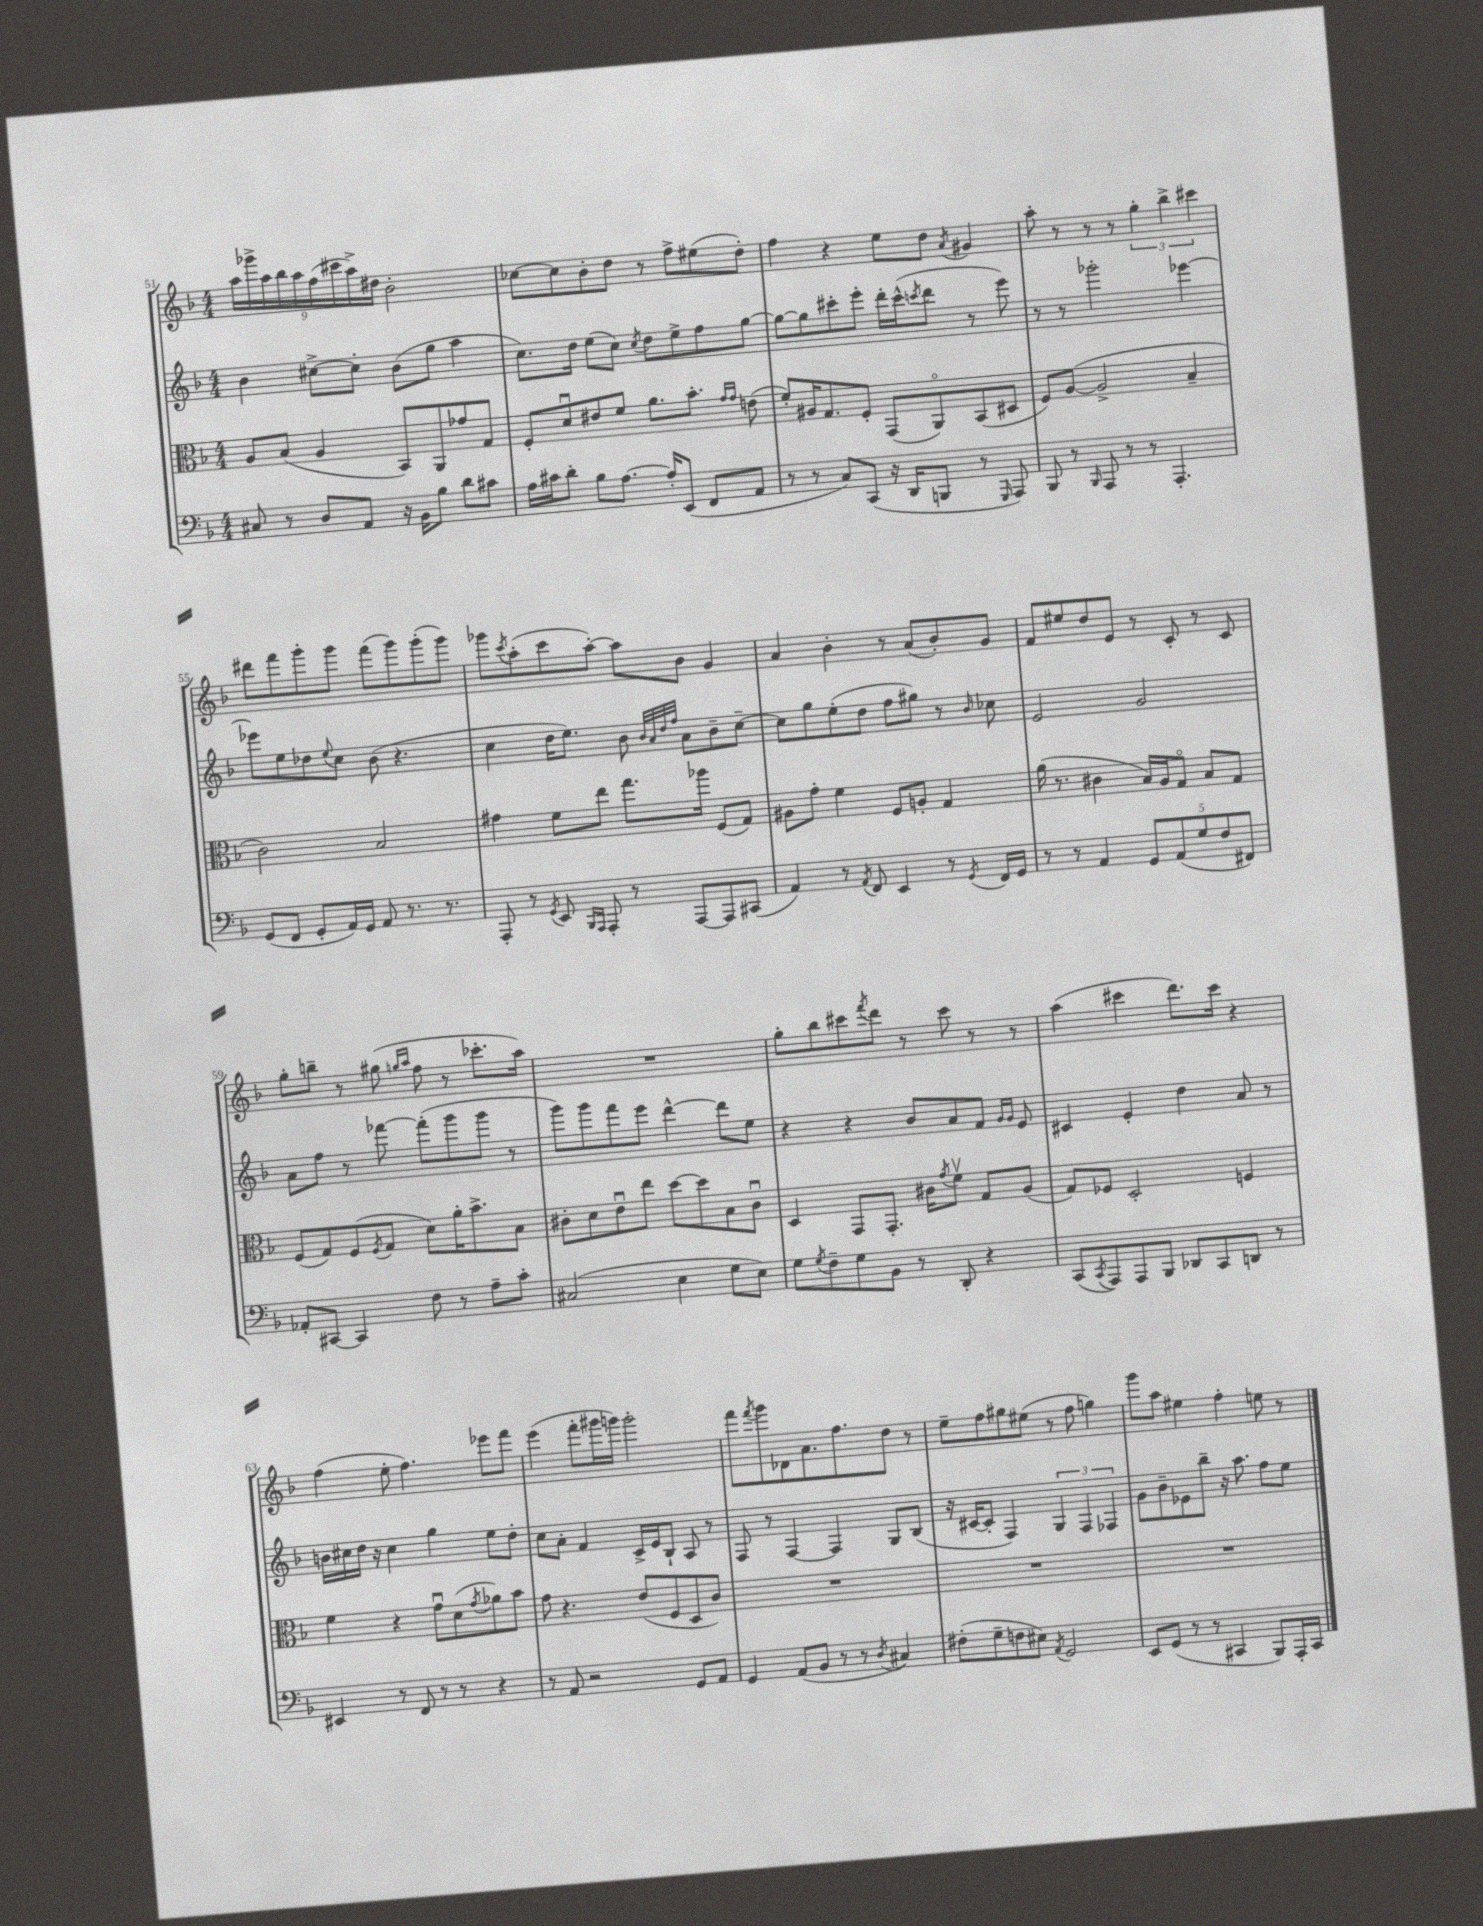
<<
\new StaffGroup <<
\new Staff = "s0" {
    \clef treble \key f \major \numericTimeSignature \time 4/4
    \tuplet 9/8 { a''16 ges'''16-> a''16 bes''16 a''16 f''16( cis'''16 a''16->) dis''16 } bes'2-. |
    ces''8~ ces''8 bes'8-. d''8 r8 f''8-> eis''8( d''8-.) |
    f''4 r4 e''8 d''8 \acciaccatura { a'8 } gis'4 |
    a''8-. r8 r8 r8 \tuplet 3/2 { g''4-. bes''4-> cis'''4 } |
    dis'''8 f'''8 g'''8-. g'''8 f'''8( g'''8) g'''8-.( g'''8) |
    ges'''8 \acciaccatura { c'''8 } a''8-.( c'''8 a''8~-.) a''8 bes'8 g'4 |
    a'4 bes'4-. r8 a'8( bes'8-.) g'8 |
    f'8 eis''8 d''8 e'8 r8 c'8-. r8 c'8 |
    g''8-. b''8-- r8 gis''8( \grace { g''16 a''16 } f''8 r8 ces'''8.-. a''16) |
    R1 |
    g''8-. bes''8 cis'''8 \acciaccatura { f'''8 } d'''8 r8 cis'''8 r8 r8 |
    a''4( cis'''4 d'''8.) cis'''16 r4 |
    f''4( e''8-. f''4.) ees'''8 f'''8 |
    e'''4( f'''8-. gis'''16 g'''16) g'''2-. |
    f'''8 \acciaccatura { f'''8 } g'''8 des'8 a'8. f''8. d''8 r8 |
    e''8-- f''8 gis''8 eis''8( r8 f''8 g''4) |
    g'''8 a''8 eis''4 f''4-. e''8 r8 \bar "|." |
}
\new Staff = "s1" {
    \clef treble \key f \major \numericTimeSignature \time 4/4
    bes'4 cis''8~-> cis''8-. bes'8( g''8 a''4 |
    c''8.) d''16 e''8( c''8) \acciaccatura { c''8 } d''8 e''8-> f''8 g''8~ |
    g''8~ g''8 cis'''8-. e'''8-. d'''16-. cis'''16-^( \acciaccatura { c'''8 } d'''8 r8 e'''8) |
    r8 r8 ges'''2-. ees'''4~ |
    ees'''8 e''8 des''8 \appoggiatura { e''8 } c''8 bes'8( r4. |
    c''4 d''16 e''8.) bes'8 \grace { bes'32 a'32 d''32 f''32 } a'8 bes'8-- c''8~-- |
    c''8 g''8 e''8-.( d''8 f''8 gis''8) r8 \grace { bes'16 } ces''8 |
    e'2 g'2 |
    a'8 f''8 r8 fes'''8~ fes'''8-.( g'''8 g'''8 r8 |
    g'''8) g'''8 f'''8 e'''8 d'''4~-^ d'''8 e''8 |
    r4 r4 bes'8 a'8 f'8 \grace { g'16 g'16 } e'8 |
    cis'4 e'4-. d''4 a'8 r8 |
    b'16 cis''16 d''16 r16 cis''4 g''4 e''8 d''8-. |
    c''8 a'8-. f'4 c'16-> e'16 bes8-! a8 r8 |
    f8 r8 f4~ f4 g8 bes8( |
    r16 cis'16~ cis'8-. f4) \tuplet 3/2 { g4 f4 fes4 } |
    g'8 bes'8-- ees'8 bes''8-- r16 a''8. f''8 e''8 \bar "|." |
}
\new Staff = "s2" {
    \clef alto \key f \major \numericTimeSignature \time 4/4
    a8 bes8( a4 bes,8) a,8 ges'8 g8 |
    f8-. d'8\downbow eis'8 f'8 a'8. bes'8.-. \grace { g'16 g'16 } e'8( |
    f'8-.) ais16 g8. f8-. g,8( a,8\flageolet) bes,8( dis8 |
    f8) a8~( a2-> bes4-- |
    c'2) bes2 |
    gis'4 f'8 e''8 g''8. aes''16 f8( g8) |
    ais8 g'8-. f'4 f8 a8-. g4 |
    a'16( r8. cis'4 bes16) a16 g8\flageolet bes8 g8 |
    f8( g8) f8( \acciaccatura { f8 } g8 d'8) a'16-. bes'8.-> bes8 |
    cis'8-. d'8 e'8\downbow e''8 d''8~ d''8 bes8 cis'8\downbow |
    d4 g,8 g,8.-. cis'16 \acciaccatura { g'8 } f'8\upbow g8 a8( |
    g8) fes8 d2-. f4 |
    f'4 r4 g'8\downbow d'8( \acciaccatura { g'8 } aes'8) bes'8 |
    g'8 r4. e'8( f8 d8 c'8) |
    R1 |
    R1 |
    R1 \bar "|." |
}
\new Staff = "s3" {
    \clef bass \key f \major \numericTimeSignature \time 4/4
    cis8 r8 d8 a,8 r16 bes,16 bes8 d'8 cis'8 |
    a16 cis'16 d'8-. bes8 a8.~ a16-. e,8( f,8 a,8 |
    r8 r8 c8) c,8( r16 d,16 b,,8 r8 \grace { g,,16 } a,,8) |
    bes,,8 r8 \grace { bes,,16 } a,,8 r8 r8 a,,4.-. |
    g,8( f,8 g,8-. a,16) g,16 a,8 r8. r8. |
    a,,8-. r8 \acciaccatura { g,8 } e,8 \grace { bes,,16 a,,16 } a,,8-. r8 a,,8~ a,,8 cis,8( |
    a,4) r8 \acciaccatura { a,8 } f,8 e,4 r8 \acciaccatura { g,8 } f,16 g,16 |
    r8 r8 a,4 \tuplet 5/4 { g,8 a,8( g8 f8 fis,8) } |
    aes,8-. cis,8~ cis,4 f8 r8 a8-- c'8-. |
    cis2( e4 g8 e8) |
    g8 \acciaccatura { g8 } f8-- g8 bes,8 r8 d,8-. r4 |
    c,8( \acciaccatura { c,8 } a,,8) a,,8 bes,,8 des,8 c,8 d,8 r8 |
    eis,4 r8 f,8 r8 r8 r4 |
    r8 a,8 r2 g,8 a,8 |
    g,4 a,8( bes,8 r8 r8 \acciaccatura { d8 } cis4) |
    fis8-.( g8-- f8 eis8) \acciaccatura { a,8 } g,2 |
    e,8 g,8( r8 r8 cis,4 bes,,8) a,,16-. cis,16 \bar "|." |
}
>>
>>
\layout { \context { \Score currentBarNumber = #51 } }
